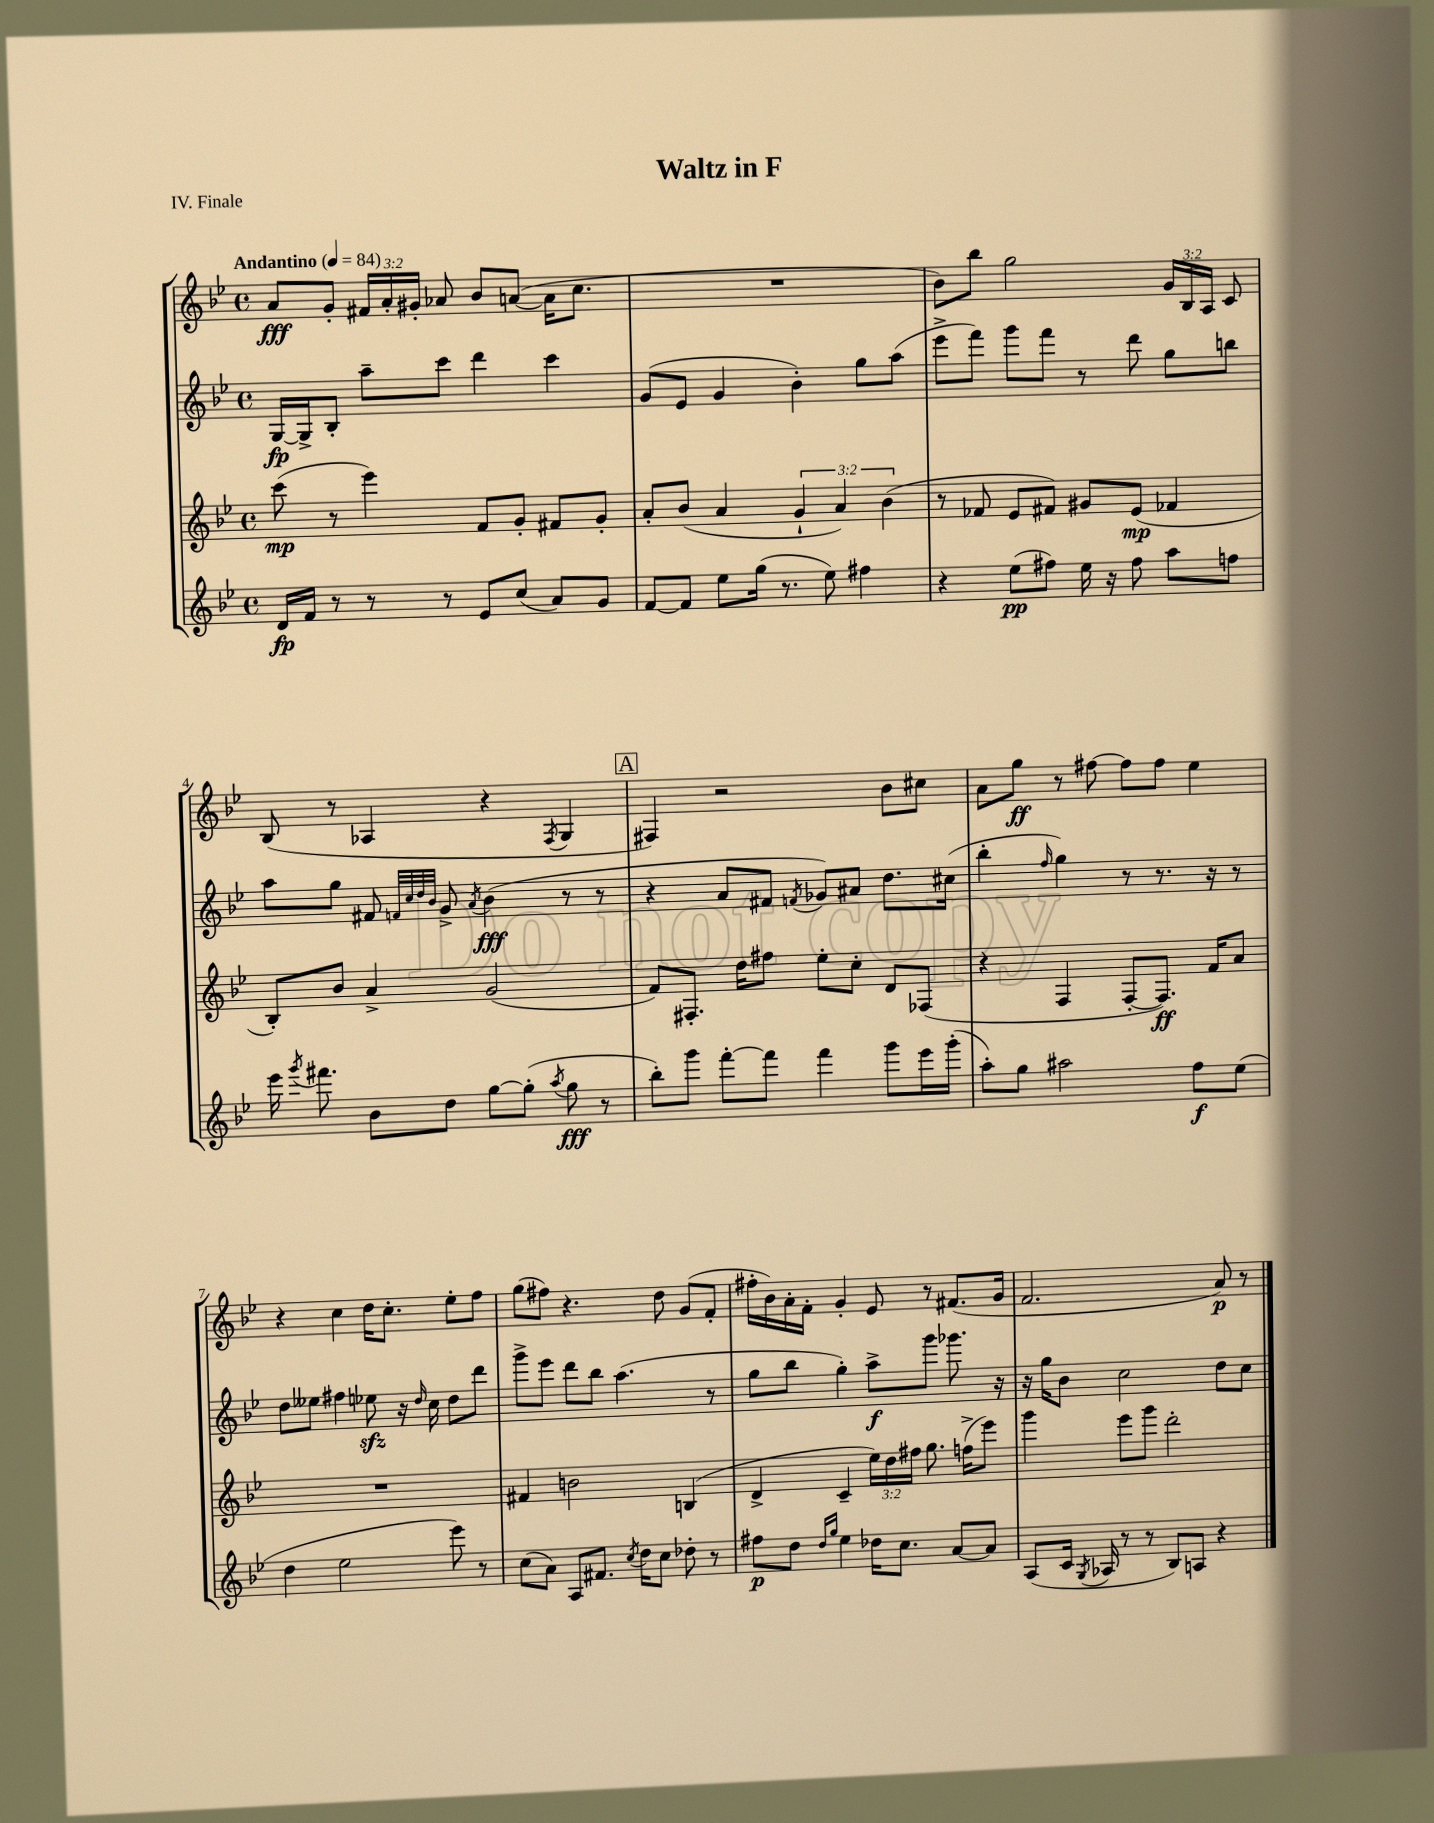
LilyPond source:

\header { title = "Waltz in F" piece = "IV. Finale" }
<<
\new StaffGroup <<
\new Staff = "s0" {
    \clef treble \key bes \major \defaultTimeSignature \time 4/4 \override Staff.TupletNumber.text = #tuplet-number::calc-fraction-text \tempo "Andantino" 4 = 84
    \autoBeamOff a'8[\fff g'8]-. \tuplet 3/2 { fis'16[ a'16-. gis'16]-. } aes'8 bes'8[ a'8]~( a'16[ c''8.] |
    R1 |
    bes'8[) bes''8] g''2 \tuplet 3/2 { g'16[ bes16 a16] } c'8 |
    bes8( r8 aes4 r4 \acciaccatura { f8 } g4 |
    \mark \markup { \box "A" } fis4) r2 bes'8[ cis''8] |
    a'8[ g''8]\ff r8 fis''8~ fis''8[ fis''8] ees''4 |
    r4 c''4 d''16[ c''8.]-. ees''8[-. f''8] |
    g''8[( fis''8]) r4. d''8 g'8[( f'8]-. |
    fis''16[-. bes'16) a'16-. f'16]-. g'4-. ees'8 r8 fis'8.[( g'16] |
    f'2. a'8\p) r8 \bar "|." |
}
\new Staff = "s1" {
    \clef treble \key bes \major \defaultTimeSignature \time 4/4
    \autoBeamOff g16[~\fp g16-> bes8]-. a''8[-- c'''8] d'''4 c'''4 |
    g'8[( ees'8] g'4 bes'4-.) g''8[ a''8]( |
    ees'''8[-> f'''8]) g'''8[ f'''8] r8 d'''8 g''8[ b''8] |
    a''8[ g''8] fis'8 \grace { f'32[ c''32 d''32 bes'32] } g'8-> \acciaccatura { a'8 } bes'4\fff( r8 r8 |
    \mark \markup { \box "A" } r4 a'8[ fis'8] \acciaccatura { f'8 } ges'8[) ais'8] d''8.[ cis''16]( |
    bes''4-. \grace { f''16 } g''4) r8 r8. r16 r8 |
    d''8[ eeses''8] fis''4 ees''8\sfz r16 \grace { d''16 } c''16 d''8[ d'''8] |
    g'''8[-> ees'''8] d'''8[ bes''8] a''4.( r8 |
    g''8[ bes''8] g''4-.) a''8[->\f g'''8] ges'''8. r16 |
    r16 g''16[ bes'8] c''2 d''8[ c''8] \bar "|." |
}
\new Staff = "s2" {
    \clef treble \key bes \major \defaultTimeSignature \time 4/4 \override Staff.TupletNumber.text = #tuplet-number::calc-fraction-text
    \autoBeamOff c'''8\mp( r8 ees'''4) f'8[ g'8]-. fis'8[ g'8]-. |
    a'8[-. bes'8]( a'4 \tuplet 3/2 { g'4-! a'4) bes'4( } |
    r8 fes'8 ees'8[ fis'8]) gis'8[ ees'8]\mp( fes'4 |
    bes8[-.) bes'8] a'4-> g'2( |
    \mark \markup { \box "A" } f'8[) fis8.]-. d''16[ fis''8] ees''8[-. c''8]-. d'8[ fes8]( |
    r4 f4 f8[~-. f8.]\ff) f'16[ a'8] |
    R1 |
    fis'4 b'2 b4( |
    d'4-> c'4-- \tuplet 3/2 { ees''16[) d''16 fis''16] } g''8. f''16[->( ees'''8]) |
    g'''4 ees'''8[ g'''8] d'''2-. \bar "|." |
}
\new Staff = "s3" {
    \clef treble \key bes \major \defaultTimeSignature \time 4/4
    \autoBeamOff d'16[\fp f'16] r8 r8 r8 ees'8[ c''8]( a'8[) g'8] |
    f'8[~ f'8] ees''8[ g''16]( r8. ees''8) fis''4 |
    r4 ees''8[\pp( fis''8]) ees''16 r16 fis''8 a''8[ f''8] |
    ees'''16 \acciaccatura { g'''8 } fis'''8. bes'8[ d''8] g''8[~ g''8]-.( \acciaccatura { a''8 } g''8\fff r8 |
    \mark \markup { \box "A" } bes''8[-.) g'''8] f'''8[~-. f'''8] f'''4 g'''8[ ees'''16 g'''16]-.( |
    a''8[-.) g''8] ais''2 f''8[\f ees''8]( |
    d''4 ees''2 ees'''8) r8 |
    c''8[( a'8]) a8[ fis'8.] \acciaccatura { c''8 } d''16[ c''8] des''8-. r8 |
    fis''8[\p d''8] \grace { d''16[ g''16] } ees''4 des''16[ c''8.] a'8[~ a'8] |
    a8[( c'16] \acciaccatura { g8 } aes16 r8 r8 bes8[) a8] r4 \bar "|." |
}
>>
>>
